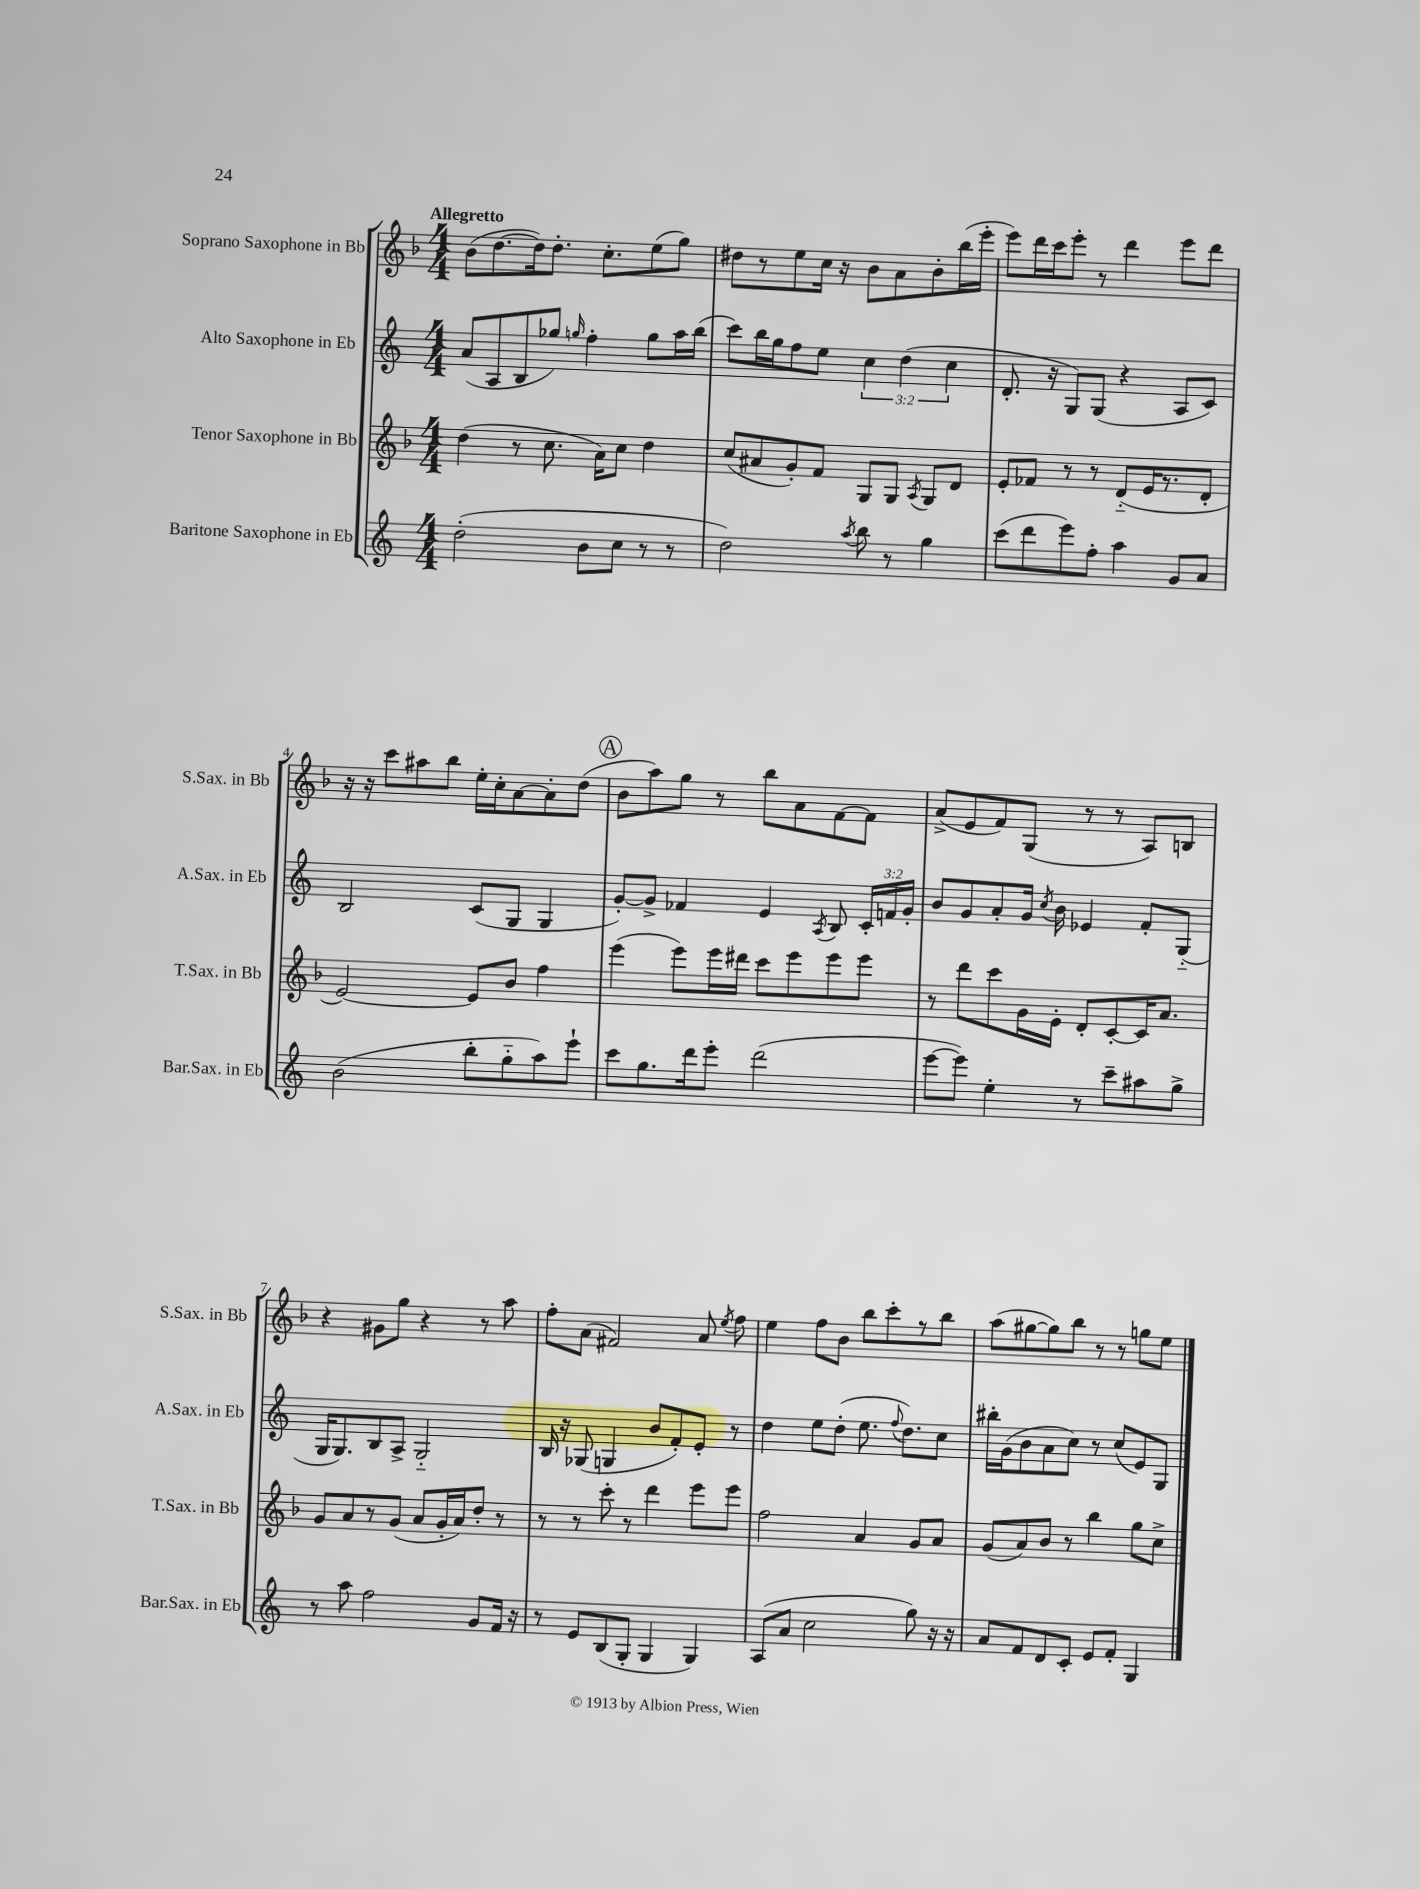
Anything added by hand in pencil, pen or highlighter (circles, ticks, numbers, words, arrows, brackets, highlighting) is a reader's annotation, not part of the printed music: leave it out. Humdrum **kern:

**kern	**kern	**kern	**kern
*part4	*part3	*part2	*part1
*staff4	*staff3	*staff2	*staff1
*I"Baritone Saxophone in Eb	*I"Tenor Saxophone in Bb	*I"Alto Saxophone in Eb	*I"Soprano Saxophone in Bb
*I'Bar.Sax. in Eb	*I'T.Sax. in Bb	*I'A.Sax. in Eb	*I'S.Sax. in Bb
*clefG2	*clefG2	*clefG2	*clefG2
*k[]	*k[b-]	*k[]	*k[b-]
*M4/4	*M4/4	*M4/4	*M4/4
=1	=1	=1	=1
!	!	!	!LO:TX:a:B:t=Allegretto
(2dd'\	(4dd\	(8a/L	(8b-\L
.	.	8A/	[8.dd\
.	8r	8B/	.
.	.	.	16dd\k])
.	8.cc\	8gg-X/J)	8.dd'\J
.	.	16qqggn/	.
8b\L	.	4ff'\	.
.	16a\KL)	.	8.cc'\L
8cc\J	8cc\J	.	.
8r	4dd\	8gg\L	(8ee\
8r	.	16aa\L	8gg\J)
.	.	(16bb\JJ	.
=2	=2	=2	=2
2dd\)	(8cc/L	8ccc\L)	8dd#X\L
.	8a#X/	16bb\L	8r
.	.	16gg\J	.
.	8g'/)	8ff\	8ee\
.	8f/J	8ee\J	16cc\Jk
.	.	.	16r
8qaa/	.	.	.
8bb\	8G/L	6cc\	8b-\L
8r	8G/J	.	8a\
.	.	(6dd\	.
.	8qA/	.	.
4gg\	8G/L	.	8b-'\
.	.	6cc\	.
.	8d/J	.	(16bb-\L
.	.	.	16eee'\JJ
=3	=3	=3	=3
(8ccc\L	8e'/L	8.d'/	8eee\L)
8ddd\	8f-X/J	.	16ddd\L
.	.	16r	16ccc\J
8eee\)	8r	8G/L)	8eee'\J
8ff'\J	8r	(8G/J	8r
4aa\	(8d/L	4r	4ddd\
.	16e/K	.	.
.	8.r	.	.
8g/L	.	8A/L	8eee\L
8a/J	8d'/J	8c/J)	8ddd\J
!!LO:LB:g=z
=4	=4	=4	=4
(2b\	[2e/)	2B/	16r
.	.	.	16r
.	.	.	8ccc\L
.	.	.	8aa#X\
.	.	.	8bb-\J
8bb'\L	8e/L]	(8c/L	16ee'\LL
.	.	.	16cc'\J
8gg\	8b-/J	8G/J	[8a\
8aa\)	4ff\	4G/	8a'\]
8eee`\J	.	.	(8dd\J
!!LO:REH:place=s1:t=A
=5	=5	=5	=5
8ccc\L	(4eee\	[8g'/L)	8b-\L
8.gg\	.	8g^/J]	8aa\)
.	8eee\L)	4f-X/	8gg\J
16ddd\k	.	.	.
8eee'\J	16eee\L	.	8r
.	16ddd#X\JJ	.	.
(2ddd\	8ccc\L	4e/	8bb-\L
.	8eee\	.	8a\
.	.	8qA/	.
.	8eee\	8B/	[8f\
.	8eee\J	24c'/LL	8f\J]
.	.	24fn/	.
.	.	24g'/JJ	.
=6	=6	=6	=6
[8eee\L	8r	8b/L	(8a^/L
8eee\J])	8ddd\L	8g/	8e/
4ee'\	8ccc\	8a'/	8f/)
.	16g\L	16g/Jk	(8G/J
.	.	8qcc/	.
.	16e'\JJ	16b\	.
8r	8d'/L	4e-X/	8r
8ccc~\L	[8c'/	.	8r
8aa#X\	16c/K]	8f'/L	8A/L)
.	8.a/J	.	.
8gg^\J	.	(8G/J	8Bn/J
!!LO:LB:g=z
=7	=7	=7	=7
8r	8g/L	16G/KL	4r
.	.	8.G/)	.
8aa\	8a/	.	.
2ff\	8r	8B/	8g#X\L
.	(8g/J	8A^/J	8gg\J
.	8a/L	2G/	4r
.	16g'/L	.	.
.	16a/J)	.	.
8g/L	8dd'/J	.	8r
16f/Jk	8r	.	8aa\
16r	.	.	.
=8	=8	=8	=8
8r	8r	16B/	8ff'\L
.	.	16r	.
8e/L	8r	(8G-X/	(8a\J
(8B/	8ccc'\	4Gn/	2f#X/)
8G'/J	8r	.	.
4G/	4ddd\	8b/L	.
.	.	8f'/)	.
4G/)	8eee\L	8e'/J	8a/
.	.	.	8qee/
.	8eee\J	8r	8ff\
=9	=9	=9	=9
(8A/L	2ff\	4dd\	4ee\
8a/J	.	.	.
2cc\	.	8ee\L	8ff\L
.	.	(8dd'\J	8b-\J
.	4a/	8.ee\	8bb-\L
.	.	.	8ccc'\
.	.	8qqff/	.
.	.	8.dd\L)	.
8gg\)	8g/L	.	8r
16r	8a/J	8cc\J	8bb-\J
16r	.	.	.
=10	=10	=10	=10
8a/L	(8g/L	16bb#X'\LL	(8aa\L
.	.	(16g\J	.
8f/	8a/)	8b\	[8gg#X\
8d/	8b-/J	8a\	8gg#\])
8c'/J	8r	8cc\J)	8bb-\J
8e/L	4bb-\	8r	8r
8f'/J	.	(8cc/L	8r
4G/	8gg\L	8e/)	8ggn\L
.	8cc^\J	8G/J	8ee\J
==	==	==	==
*-	*-	*-	*-
